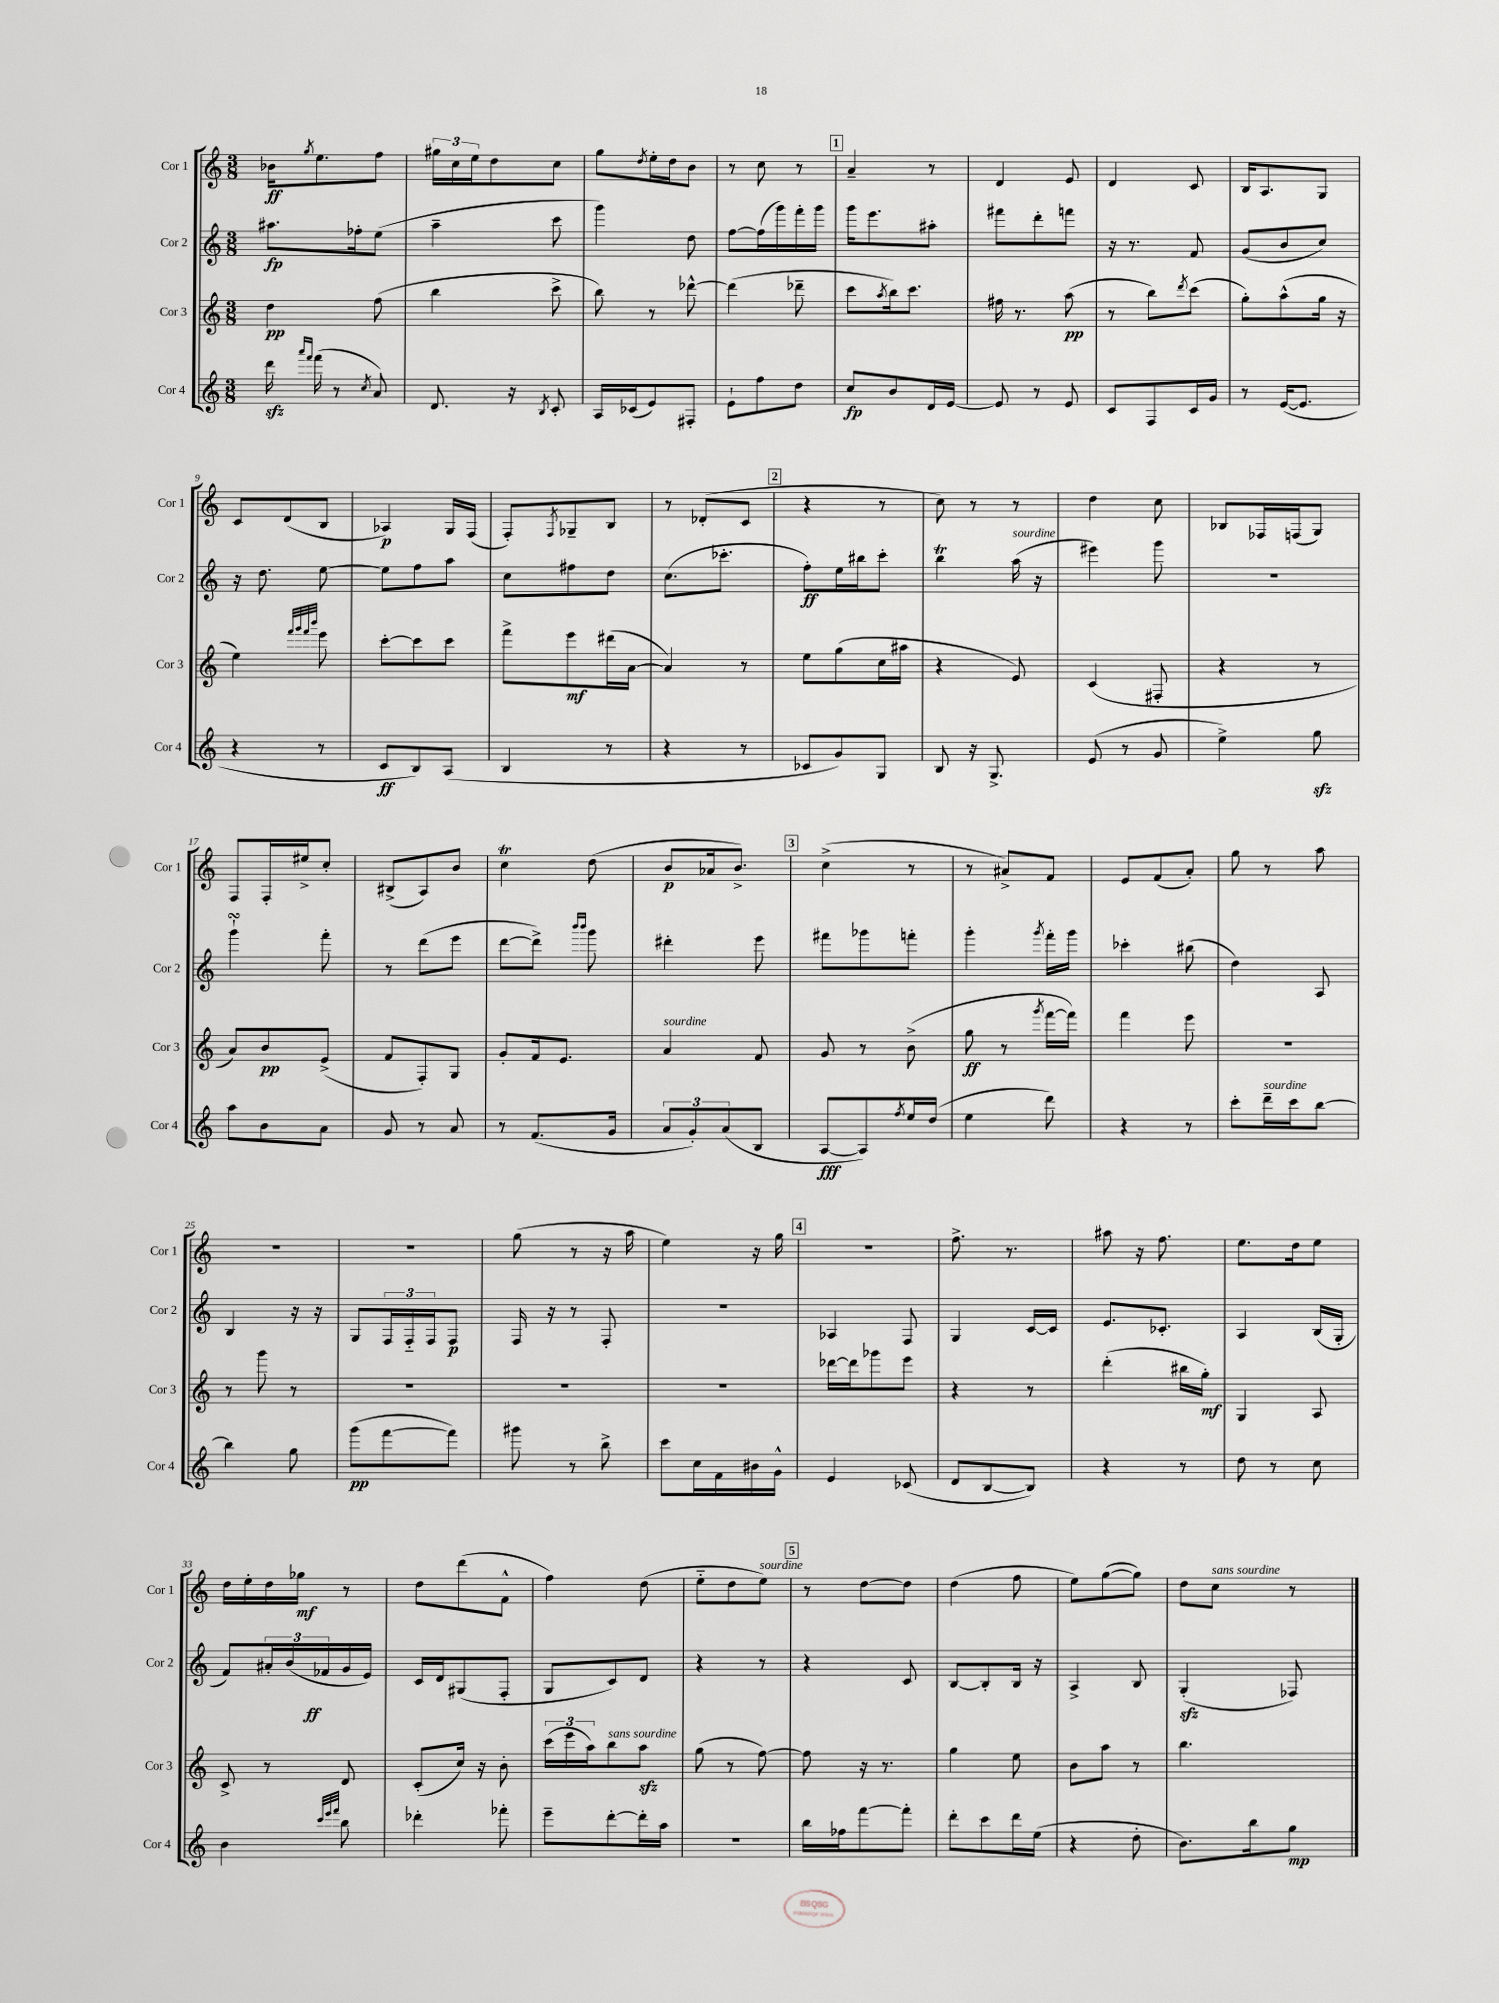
<<
\new StaffGroup <<
\new Staff = "s0" \with { instrumentName = "Cor 1" shortInstrumentName = "Cor 1" } {
    \clef treble \key c \major \numericTimeSignature \time 3/8
    bes'16\ff \acciaccatura { g''8 } e''8. f''8 |
    \tuplet 3/2 { gis''16 c''16 e''16 } d''8 c''8 |
    g''8 \acciaccatura { d''8 } e''16-. d''16 b'8 |
    r8 c''8 r8 |
    \mark \markup { \box "1" } a'4-- r8 |
    d'4 e'8 |
    d'4 c'8 |
    b16 a8. g8 |
    c'8 d'8( b8 |
    aes4\p) g16 f16( |
    f8-.) \acciaccatura { f8 } ges8-- b8 |
    r8 des'8-.( c'8 |
    \mark \markup { \box "2" } r4 r8 |
    c''8) r8 r8 |
    d''4 c''8 |
    bes8 fes16 f16( g8) |
    f8 f16-. eis''16-> c''8-. |
    bis8->( a8) b'8 |
    c''4\trill d''8( |
    b'8\p aes'16 b'8.->) |
    \mark \markup { \box "3" } c''4->( r8 |
    r8 ais'8->) f'8 |
    e'8 f'8( a'8-.) |
    g''8 r8 a''8 |
    R4. |
    R4. |
    g''8( r8 r16 a''16 |
    e''4) r16 g''16 |
    \mark \markup { \box "4" } R4. |
    f''8.-> r8. |
    ais''8 r16 f''8. |
    e''8. d''16 e''8 |
    d''16 e''16-. d''16 ges''16\mf r8 |
    d''8 d'''8( f'8-^ |
    f''4) d''8( |
    e''8-_ d''8 e''8^\markup { \italic "sourdine" }) |
    \mark \markup { \box "5" } r8 d''8~ d''8 |
    d''4( f''8 |
    e''8) g''8~( g''8) |
    d''8 c''8^\markup { \italic "sans sourdine" } r8 \bar "|." |
}
\new Staff = "s1" \with { instrumentName = "Cor 2" shortInstrumentName = "Cor 2" } {
    \clef treble \key c \major \numericTimeSignature \time 3/8
    ais''8.\fp fes''16-. e''8( |
    a''4-- c'''8 |
    g'''4) d''8 |
    f''8~ f''16( g'''16) f'''16-. g'''16 |
    \mark \markup { \box "1" } g'''16 e'''8. ais''8-. |
    fis'''8 d'''8-. f'''8 |
    r16 r8. f'8 |
    g'8( b'8 c''8) |
    r16 d''8. e''8~ |
    e''8 f''8 a''8 |
    c''8 fis''8 d''8 |
    c''8.( ces'''8.-. |
    \mark \markup { \box "2" } f''8-.\ff) e''16 bis''16 c'''8-. |
    b''4\trill a''16^\markup { \italic "sourdine" }( r16 |
    eis'''4) g'''8 |
    R4. |
    g'''4-!\turn f'''8-. |
    r8 d'''8( e'''8 |
    d'''8~ d'''8->) \grace { b'''16 b'''16 } g'''8 |
    dis'''4-. e'''8 |
    \mark \markup { \box "3" } fis'''8 ges'''8 f'''8-. |
    g'''4-. \acciaccatura { g'''8 } f'''16-. g'''16 |
    ces'''4-. bis''8( |
    d''4) a8 |
    b4 r16 r16 |
    g8 \tuplet 3/2 { f16 f16-_ f16 } f8\p |
    f16 r16 r8 f8-. |
    R4. |
    \mark \markup { \box "4" } aes4 f8 |
    g4 c'16~ c'16 |
    e'8. ces'8.-. |
    a4 b16( g16-. |
    f'8) \tuplet 3/2 { ais'16-. b'16( fes'16\ff } g'16 e'16) |
    c'16 d'16 gis8( f8-. |
    g8 c'8) d'8 |
    r4 r8 |
    \mark \markup { \box "5" } r4 c'8 |
    b8~ b8-. b16 r16 |
    a4-> b8 |
    g4-.\sfz( fes8) \bar "|." |
}
\new Staff = "s2" \with { instrumentName = "Cor 3" shortInstrumentName = "Cor 3" } {
    \clef treble \key c \major \numericTimeSignature \time 3/8
    d''4\pp f''8( |
    b''4 c'''8-> |
    b''8) r8 des'''8~-^ |
    des'''4( des'''8-- |
    \mark \markup { \box "1" } c'''8 \acciaccatura { a''8 } b''16) c'''8. |
    fis''16 r8. a''8\pp( |
    r8 b''8) \acciaccatura { d'''8 } c'''8( |
    g''8-.) a''8-^( g''16 r16 |
    e''4) \grace { f'''32 g'''32 f'''32 b'''32 } e'''8 |
    c'''8~-. c'''8 c'''8 |
    f'''8-> e'''8\mf dis'''16( a'16~ |
    a'4) r8 |
    \mark \markup { \box "2" } e''8 g''8( c''16 ais''16 |
    r4 e'8) |
    c'4( fis8-. |
    r4 r8 |
    a'8) b'8\pp e'8->( |
    f'8 f8-.) g8 |
    g'8-. f'16 e'8. |
    a'4^\markup { \italic "sourdine" } f'8 |
    \mark \markup { \box "3" } g'8 r8 b'8->( |
    g''8\ff r8 \acciaccatura { g'''8 } f'''16~ f'''16) |
    f'''4 e'''8 |
    R4. |
    r8 g'''8 r8 |
    R4. |
    R4. |
    R4. |
    \mark \markup { \box "4" } des'''16~ des'''16 ges'''8 e'''8 |
    r4 r8 |
    d'''4-.( bis''16 g''16-.\mf) |
    g4 a8 |
    c'8-> r8 d'8 |
    c'8-.( c''16) r16 b'8-. |
    \tuplet 3/2 { c'''16( e'''16 a''16) } b''8^\markup { \italic "sans sourdine" } a''8\sfz |
    g''8( r8 f''8~) |
    \mark \markup { \box "5" } f''8 r16 r8. |
    g''4 e''8 |
    b'8 a''8 r8 |
    b''4. \bar "|." |
}
\new Staff = "s3" \with { instrumentName = "Cor 4" shortInstrumentName = "Cor 4" } {
    \clef treble \key c \major \numericTimeSignature \time 3/8
    d'''16\sfz \grace { a'''16 f'''16 } f'''16( r8 \acciaccatura { c''8 } a'8) |
    d'8. r16 \acciaccatura { b8 } c'8-. |
    a16 ces'16( e'8) fis8-. |
    e'8-! f''8 d''8 |
    \mark \markup { \box "1" } c''8\fp b'8 d'16 e'16~ |
    e'8 r8 e'8 |
    c'8 f8 c'16 g'16 |
    r8 e'16~( e'8. |
    r4 r8 |
    c'8\ff b8) a8( |
    b4 r8 |
    r4 r8 |
    \mark \markup { \box "2" } ces'8 g'8) g8 |
    b8 r16 g8.-> |
    e'8( r8 g'8 |
    e''4->) g''8\sfz |
    a''8 b'8 a'8 |
    g'8 r8 a'8 |
    r8 f'8.( g'16 |
    \tuplet 3/2 { a'8 g'8-.) a'8( } b8 |
    \mark \markup { \box "3" } a8~\fff a8) \acciaccatura { f''8 } e''16 d''16( |
    e''4 d'''8) |
    r4 r8 |
    c'''8-. d'''16--^\markup { \italic "sourdine" } c'''16 b''8~ |
    b''4 g''8 |
    g'''8\pp( f'''8~ f'''8) |
    gis'''8 r8 b''8-> |
    c'''8 c''16 f'16 bis'16 g'16-^ |
    \mark \markup { \box "4" } e'4 ces'8( |
    d'8 b8~ b8) |
    r4 r8 |
    d''8 r8 c''8 |
    b'4 \grace { c'''32 e'''32 f'''32 } b''8 |
    des'''4-. fes'''8-. |
    e'''8-- d'''8~-. d'''16-. a''16 |
    R4. |
    \mark \markup { \box "5" } b''16 fes''16 f'''8~ f'''8-. |
    d'''8-. c'''8 d'''16 e''16( |
    r4 d''8-. |
    b'8.) b''16 g''8\mp \bar "|." |
}
>>
>>
